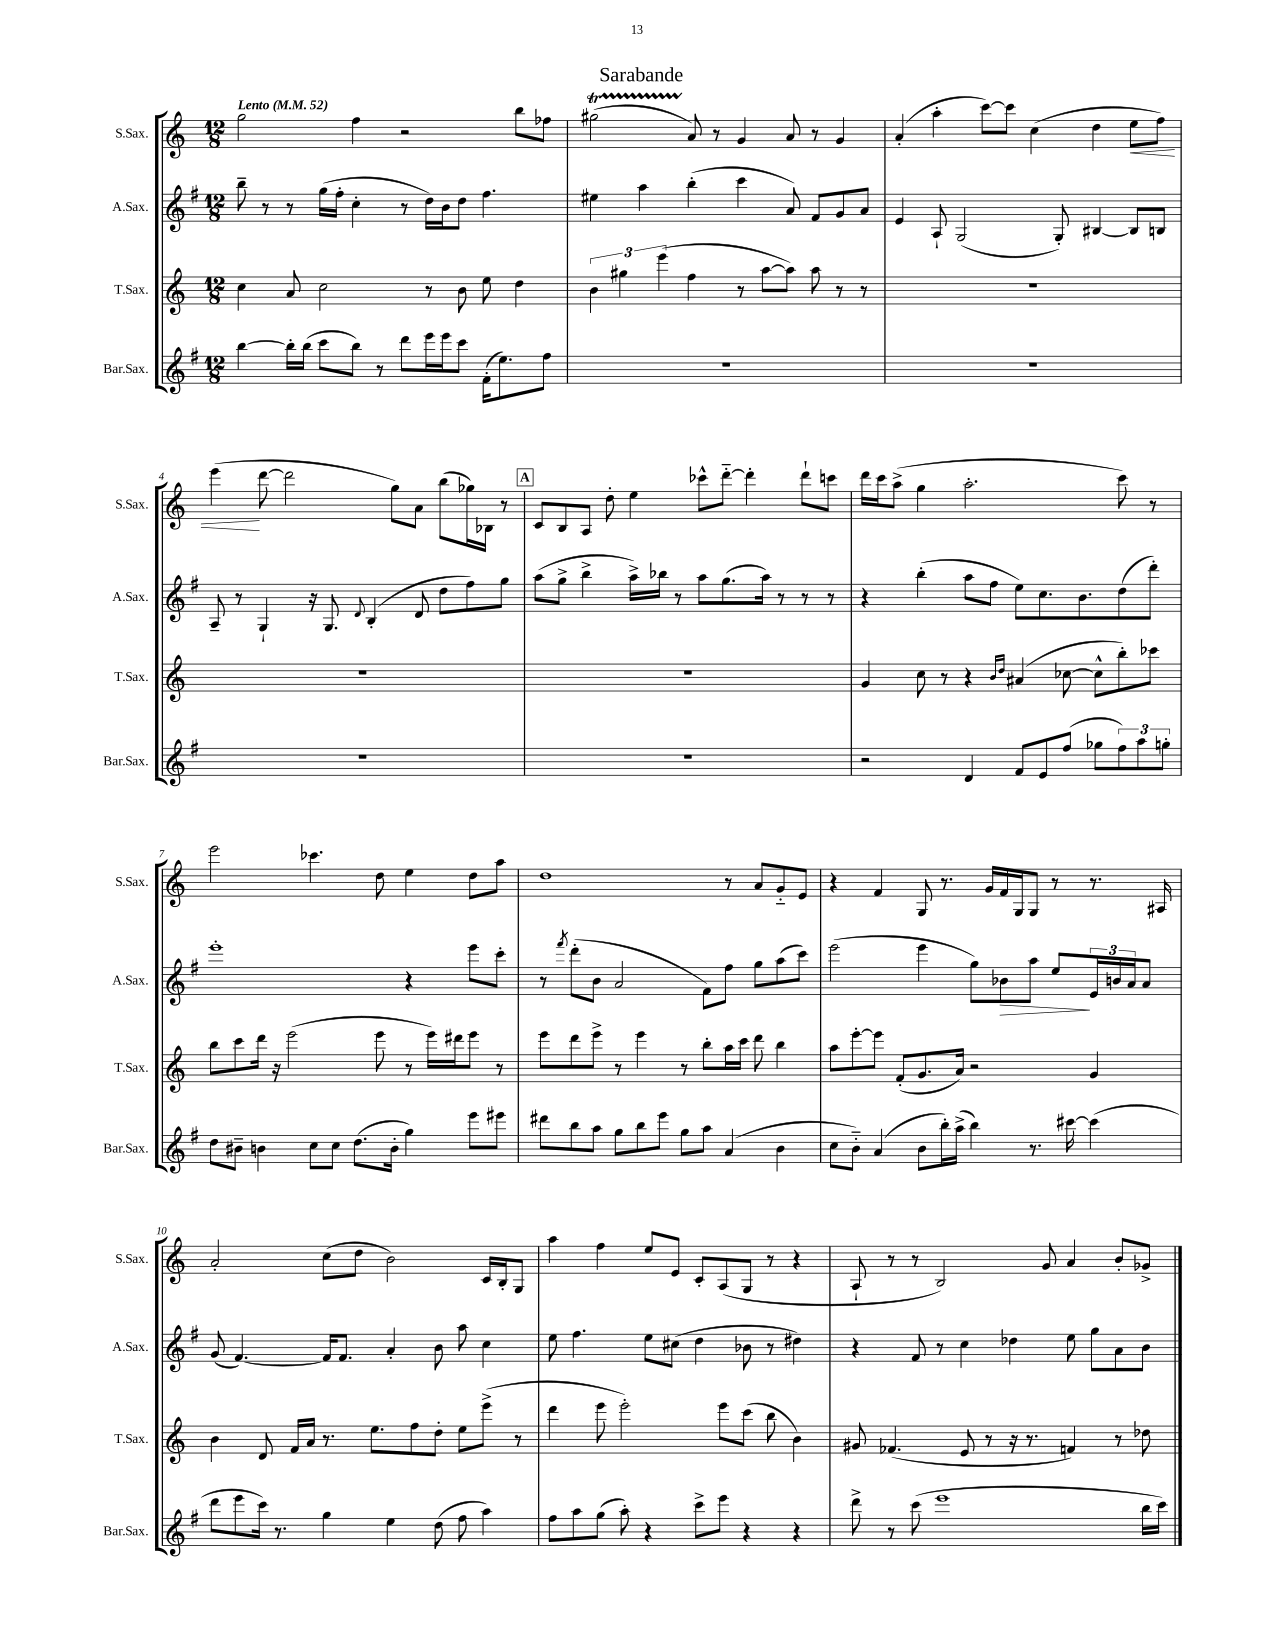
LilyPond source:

\header { title = "Sarabande" }
<<
\new StaffGroup <<
\new Staff = "s0" \with { instrumentName = "S.Sax." shortInstrumentName = "S.Sax." } {
    \clef treble \key c \major \numericTimeSignature \time 12/8 \tempo "Lento" 4 = 52
    g''2 f''4 r2 b''8 fes''8 |
    gis''2\startTrillSpan( a'8\stopTrillSpan) r8 g'4 a'8 r8 g'4 |
    a'4-.( a''4-. c'''8~) c'''8 c''4( d''4 e''8\< f''8) |
    e'''4\!( d'''8~ d'''2 g''8) a'8 b''8( ges''16) bes16 r8 |
    \mark \markup { \box "A" } c'8 b8 a8 d''8-. e''4 ces'''8-^ d'''8~-_ d'''4-. d'''8-! c'''8 |
    d'''16 c'''16 a''8->( g''4 a''2.-. c'''8) r8 |
    e'''2 ces'''4. d''8 e''4 d''8 a''8 |
    d''1 r8 a'8 g'8-_ e'8 |
    r4 f'4 g8 r8. g'16 f'16 g16 g8 r8 r8. ais16 |
    a'2-. c''8( d''8 b'2) c'16 b16-. g8 |
    a''4 f''4 e''8 e'8 c'8-. a8( g8 r8 r4 |
    a8-! r8 r8 b2) g'8 a'4 b'8-. ges'8-> \bar "|." |
}
\new Staff = "s1" \with { instrumentName = "A.Sax." shortInstrumentName = "A.Sax." } {
    \clef treble \key g \major \numericTimeSignature \time 12/8
    b''8-- r8 r8 g''16( fis''16-. c''4-. r8 d''16) b'16 d''8 fis''4. |
    eis''4 a''4 b''4-.( c'''4 a'8) fis'8 g'8 a'8 |
    e'4 a8-! g2( g8-.) bis4~ bis8 b8 |
    a8-- r8 g4-! r16 g8. \appoggiatura { d'8 } b4-.( d'8 d''8 fis''8) g''8 |
    \mark \markup { \box "A" } a''8( g''8-> b''4-> a''16->) bes''16 r8 a''8 g''8.( a''16) r8 r8 r8 |
    r4 b''4-.( a''8 fis''8 e''8) c''8. b'8. d''8( d'''8-.) |
    e'''1-. r4 e'''8 c'''8-. |
    r8 \acciaccatura { fis'''8 } d'''8-.( b'8 a'2 fis'8) fis''8 g''8 a''8( c'''8) |
    e'''2( e'''4 g''8) bes'8\> a''8 e''8\! \tuplet 3/2 { e'16 b'16 a'16 } a'8 |
    g'8( fis'4.~) fis'16 fis'8. a'4-. b'8 a''8 c''4 |
    e''8 fis''4. e''8 cis''8( d''4 bes'8 r8 dis''4) |
    r4 fis'8 r8 c''4 des''4 e''8 g''8 a'8 b'8 \bar "|." |
}
\new Staff = "s2" \with { instrumentName = "T.Sax." shortInstrumentName = "T.Sax." } {
    \clef treble \key c \major \numericTimeSignature \time 12/8
    c''4 a'8 c''2 r8 b'8 e''8 d''4 |
    \tuplet 3/2 { b'4 gis''4 e'''4( } f''4 r8 a''8~ a''8) a''8 r8 r8 |
    R1. |
    R1. |
    \mark \markup { \box "A" } R1. |
    g'4 c''8 r8 r4 \grace { b'16 d''16 } ais'4( ces''8~ ces''8-^ b''8-.) ces'''8 |
    b''8 c'''8 d'''16 r16 e'''2( e'''8 r8 e'''16) dis'''16 e'''8 r8 |
    e'''8 d'''8 e'''8-> r8 e'''4 r8 b''8-. a''16 c'''16 d'''8 b''4 |
    a''8 e'''8~-. e'''8 f'8-.( g'8. a'16) r2 g'4 |
    b'4 d'8 f'16 a'16 r8. e''8. f''8 d''8-. e''8 e'''8->( r8 |
    d'''4 e'''8 e'''2-.) e'''8 c'''8( b''8 b'4) |
    gis'8 fes'4.( e'8 r8 r16 r8. f'4) r8 des''8 \bar "|." |
}
\new Staff = "s3" \with { instrumentName = "Bar.Sax." shortInstrumentName = "Bar.Sax." } {
    \clef treble \key g \major \numericTimeSignature \time 12/8
    b''4~ b''16-. b''16( c'''8 b''8) r8 d'''8 e'''16 e'''16 c'''8 fis'16-.( e''8.) fis''8 |
    R1. |
    R1. |
    R1. |
    \mark \markup { \box "A" } R1. |
    r2 d'4 fis'8 e'8 fis''8( ges''8 \tuplet 3/2 { fis''8) a''8 g''8-. } |
    d''8 bis'8-- b'4 c''8 c''8 d''8.( b'16-. g''4) e'''8 eis'''8 |
    dis'''8 b''8 a''8 g''8 b''8 e'''8 g''8 a''8 a'4( b'4 |
    c''8 b'8-_) a'4( b'8 b''16-.) a''16->( b''4) r8. cis'''16~ cis'''4( |
    d'''8 e'''8 c'''16) r8. g''4 e''4 d''8( fis''8 a''4) |
    fis''8 a''8 g''8( a''8-.) r4 c'''8-> e'''8 r4 r4 |
    d'''8-> r8 c'''8( e'''1 b''16 c'''16) \bar "|." |
}
>>
>>
